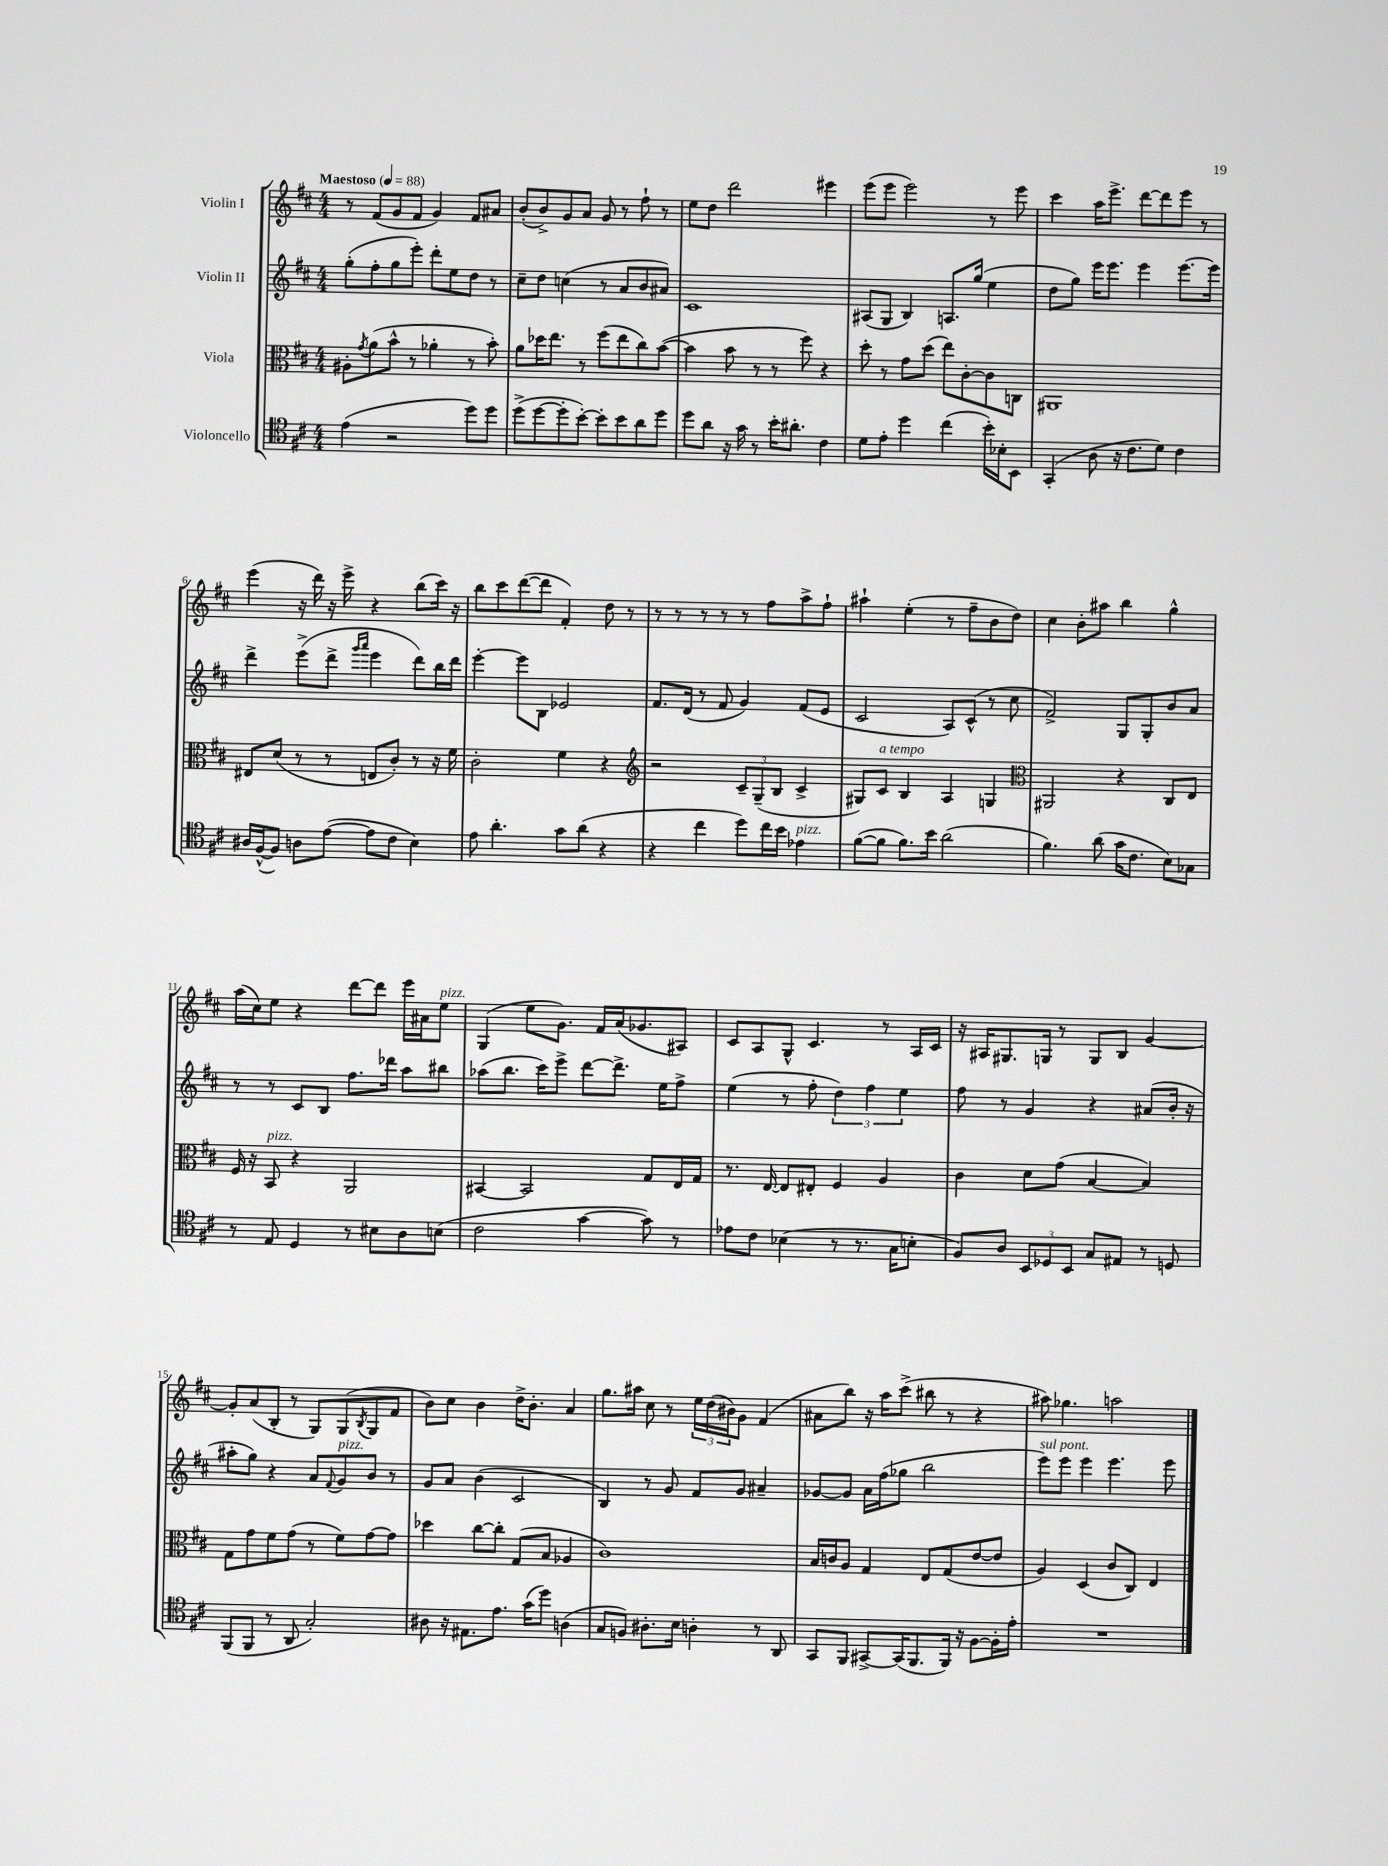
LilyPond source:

<<
\new StaffGroup <<
\new Staff = "s0" \with { instrumentName = "Violin I" } {
    \clef treble \key d \major \numericTimeSignature \time 4/4 \tempo "Maestoso" 4 = 88
    r8 fis'8( g'8 fis'8 g'4) fis'8 ais'8 |
    b'8-.( b'8->) g'8 a'8 g'8 r8 fis''8-! r8 |
    e''8 d''8 d'''2 eis'''4 |
    e'''8( e'''8 e'''2) r8 e'''8 |
    cis'''4 a''16 e'''8.-> d'''8~ d'''8 e'''8 r8 |
    e'''4( r16 d'''16) r16 e'''16-> r4 b''8( cis'''16) r16 |
    b''8 cis'''8 d'''8~( d'''8 fis'4-.) d''8 r8 |
    r8 r8 r8 r8 r8 fis''8 a''8-> fis''8-! |
    ais''4-! e''4-.( r8 fis''8-- b'8 d''8) |
    cis''4 b'8-. ais''8 b''4 g''4-^ |
    a''16( cis''16) e''8 r4 d'''8~ d'''8 e'''16 ais'16 e''8^\markup { \italic "pizz." } |
    g4( e''8 g'8.) fis'16 a'16( ges'8. ais8) |
    cis'8 a8 g8-^ cis'4. r8 a16 cis'16 |
    r16 ais16 gis8. g16 r8 g8 b8 g'4~ |
    g'8-. a'8( b8-. r8 g8) g8( \acciaccatura { b8 } g8 fis'8 |
    b'8) cis''8 b'4 d''16-> b'8.-. a'4 |
    g''8. ais''16 cis''8 r8 \tuplet 3/2 { e''16 d''16( bis'16) } g'8 fis'4( |
    ais'8 b''8) r16 a''16 cis'''8->( bis''8 r8 r4 |
    ais''8) ges''4. a''2 \bar "|." |
}
\new Staff = "s1" \with { instrumentName = "Violin II" } {
    \clef treble \key d \major \numericTimeSignature \time 4/4
    g''8-.( fis''8-. g''8 e'''8-.) d'''8-. e''8 d''8 r8 |
    cis''8-- d''8 c''4( r8 a'8 b'8 ais'8) |
    cis'1 |
    ais8( g8 b4) a8. g''16( e''4 |
    d''8 g''8) e'''16 e'''8. e'''4 e'''8.~ e'''16 |
    d'''4-> e'''8->( d'''8-> \grace { g'''16 a'''16 } e'''4 d'''8) b''16 d'''16 |
    e'''4~-. e'''8 b8 ees'2 |
    fis'8. d'16( r8 fis'8 g'4) fis'8( e'8 |
    cis'2 a8) cis'8-^( r8 cis''8 |
    fis'2->) g8 g8-. b'8 a'8 |
    r8 r8 cis'8 b8 fis''8. des'''16 a''8 bis''8 |
    aes''8( b''8. cis'''16) e'''8-> d'''8~ d'''8.-> e''16 fis''8-> |
    e''4( r8 fis''8-. \tuplet 3/2 { d''4) fis''4 e''4 } |
    fis''8 r8 g'4 r4 ais'8( b'16-. r16 |
    ais''8-. g''8) r4 a'8 \appoggiatura { fis'8 } g'8^\markup { \italic "pizz." } b'8 r8 |
    g'8 a'8 b'4( cis'2 |
    b4) r8 g'8 fis'8 g'8 ais'4-- |
    ges'8~ ges'8 a'16 fis''16( ges''8 b''2 |
    e'''8^\markup { \italic "sul pont." }) e'''8 e'''4 e'''4. e'''8 \bar "|." |
}
\new Staff = "s2" \with { instrumentName = "Viola" } {
    \clef alto \key d \major \numericTimeSignature \time 4/4
    ais8-. \acciaccatura { g'8 } a'8( b'8-^ r8 aes'4-. r8 b'8-.) |
    a'8 des''16 e''8. r8 fis''8( e''8 cis''8) b'8~( |
    b'4 b'8 r8 r8 fis''8) r4 |
    d''8-. r8 g'8 d''8( e''8) cis'8~-. cis'8 c8 |
    ais,1 |
    eis8 d'8( r8 r8 e8 cis'8-.) r8 r16 fis'16 |
    cis'2-. fis'4 r4 |
    \clef treble r2 \tuplet 3/2 { cis'8-- g8--( b8 } cis'4-> |
    gis8) cis'8^\markup { \italic "a tempo" } b4 a4 g4 |
    \clef alto ais,2 r4 cis8 e8 |
    fis16 r16 b,8^\markup { \italic "pizz." } r4 a,2 |
    bis,4~ bis,2 g8 e16 g16 |
    r8. e16~ e8 eis8-. fis4 a4 |
    cis'4 d'8 g'8( b4~ b4) |
    g8 g'8 fis'8 g'8( r8 fis'8) g'8~ g'8 |
    des''4 cis''8~ cis''8-. g8( b8 aes4 |
    cis'1) |
    b16 c'16 a8 g4 e8 g8( e'8~ e'8 |
    a4) d4( cis'8 cis8) e4 \bar "|." |
}
\new Staff = "s3" \with { instrumentName = "Violoncello" } {
    \clef tenor \key d \major \numericTimeSignature \time 4/4
    e'4( r2 d''8) d''8 |
    d''8->( d''8~ d''8-. b'8~-.) b'8-. b'8 a'8 d''8 |
    d''8 a'8 r16 g'16 r8 b'16-. ais'8.-. cis'4 |
    d'8 e'8-. d''4 cis''4( b'16-.) bes16-. b,8 |
    g,4-.( a8 r16 cis'8. d'8) cis'4 |
    ais16 fis16~-^( fis8) a8 e'8~( e'8 cis'8 b4) |
    e'8 a'4.-. g'8 a'8( r4 |
    r4 cis''4 d''8) cis''16 b'16 ees'4^\markup { \italic "pizz." } |
    fis'8~( fis'8 fis'8.) b'16 a'2( |
    fis'4.) a'8( g'16 cis'8. b8) ges8 |
    r8 e8 d4 r8 bis8 a8 b8( |
    cis'2 g'4~ g'8) r8 |
    ees'8 cis'8 bes4( r8 r8. g16 b8-. |
    fis8) a8 \tuplet 3/2 { b,8 des8 b,8 } g8 eis8 r8 d8 |
    fis,8( fis,8 r8 a,8 g2-.) |
    ais8 r16 eis8. e'8. g'16( d''8) a4( |
    g8 f8) ais8.-. b16 a4-. r8 a,8 |
    g,8 fis,8 gis,8~-> gis,16( fis,8. fis,16) r16 fis8~ fis16-. e'16-. |
    R1 \bar "|." |
}
>>
>>
